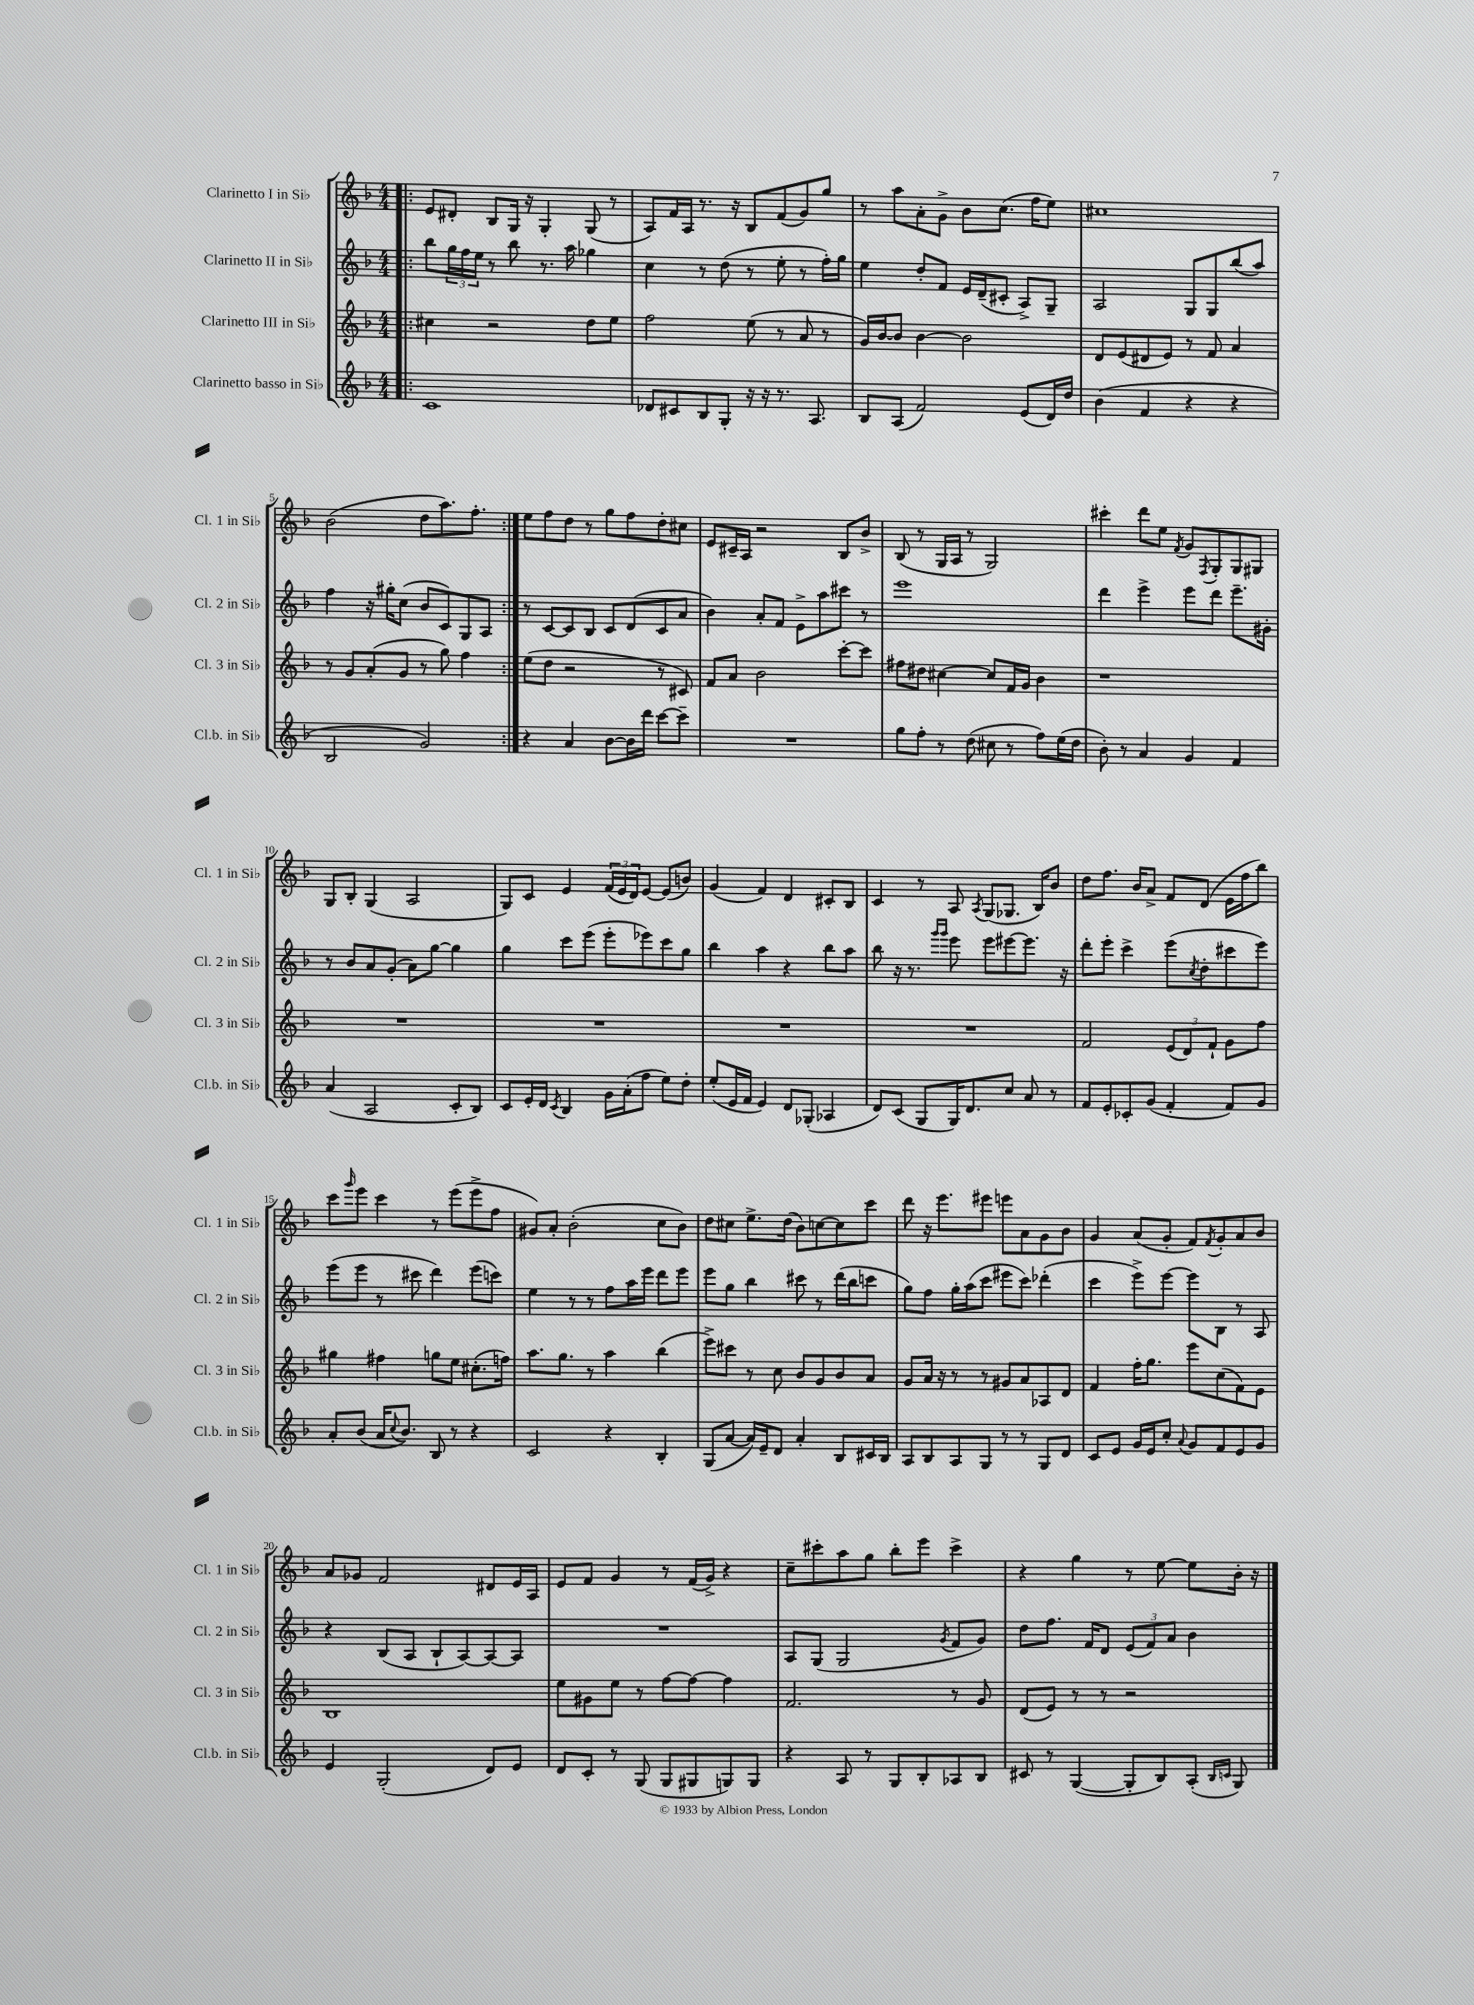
<<
\new StaffGroup <<
\new Staff = "s0" \with { instrumentName = "Clarinetto I in Sib" shortInstrumentName = "Cl. 1 in Sib" } {
    \clef treble \key f \major \numericTimeSignature \time 4/4
    \repeat volta 2 { \bar ".|:" e'8 dis'8-. bes8 g16 r16 g4-. g8( r8 |
    a8) f'16 a16 r8. r16 bes8 f'8( g'8) g''8 |
    r8 a''8 a'8-. g'8-> bes'8 c''8.( f''16 e''8) |
    cis''1 |
    bes'2( d''8 a''8.) f''8.-. | }
    e''8 f''8 d''8 r8 g''8 f''8 d''8-. cis''8 |
    e'8 cis'16-- a16 r2 bes8 bes'8-> |
    bes8( r8 g16 a16 r8 g2) |
    cis'''4-. d'''8 e''8 \acciaccatura { f'8 } g'8 \acciaccatura { f8 } g8-. g8 gis8 |
    g8 bes8-. g4( a2 |
    g8) c'8 e'4 \tuplet 3/2 { f'16( e'16 d'16) } e'8~ e'8( b'8) |
    g'4( f'4) d'4 cis'8-. bes8 |
    c'4 r8 a8 \acciaccatura { a8 } g8( ges8. bes16) bes'8 |
    d''8 f''8. bes'16 a'8-> f'8 d'8( e'16 f''16 bes''8) |
    c'''8 \grace { g'''16 } e'''8 c'''4 r8 e'''8( e'''8-> f''8 |
    gis'8) a'8-. bes'2-.( c''8 bes'8) |
    d''8 cis''8 e''8.-> d''16( bes'8) c''8~ c''8 c'''8 |
    d'''8 r16 e'''8. eis'''8 e'''8 a'8 g'8 bes'8 |
    g'4 a'8( g'8-. f'8) \acciaccatura { f'8 } g'8-. a'8 bes'8 |
    a'8 ges'8 f'2 dis'8 e'16 a16 |
    e'8 f'8 g'4 r8 f'16( g'16->) r4 |
    c''8-- cis'''8-. a''8 g''8 bes''8-. e'''8 cis'''4-> |
    r4 g''4 r8 e''8~ e''8 bes'16-. r16 \bar "|." |
}
\new Staff = "s1" \with { instrumentName = "Clarinetto II in Sib" shortInstrumentName = "Cl. 2 in Sib" } {
    \clef treble \key f \major \numericTimeSignature \time 4/4
    \repeat volta 2 { \bar ".|:" bes''8 \tuplet 3/2 { g''16 f''16 e''16 } r8 bes''8 r8. a''16 ges''4 |
    c''4 r8 d''8( r8 e''8-. r8 f''16-.) g''16 |
    e''4 d''8-. f'8 e'16 d'16--( cis'8-. a8->) g8-- |
    a2 g8 g8 bes''8( a''8) |
    f''4 r16 gis''16-. c''8( bes'8 c'8) g8 a8 | }
    r8 c'8~ c'8 bes8 c'8 d'8( c'8 a'8 |
    bes'4) a'8-. f'8 e'8-> a''8 cis'''8 r8 |
    e'''1 |
    d'''4 e'''4-> e'''8 d'''8 e'''8.-- gis'16-. |
    r8 bes'8 a'8 g'8-.( a'8) g''8~ g''4 |
    g''4 c'''8 e'''8( e'''8-. ees'''8) c'''8 g''8 |
    bes''4 a''4 r4 bes''8 a''8 |
    bes''8 r16 r8. \grace { g'''16 g'''16 } e'''8 e'''8 eis'''8~ eis'''8. r16 |
    d'''8-. e'''8-. c'''4-> e'''8( \acciaccatura { c''8 } d''8-. cis'''8 e'''8) |
    e'''8( e'''8 r8 cis'''8 d'''4) e'''8( c'''8) |
    e''4 r8 r8 f''8 a''16 e'''16 d'''8 e'''8 |
    e'''8 g''8 bes''4 cis'''8 r8 d'''16( bes''16 c'''8 |
    g''8) f''8 g''16-. a''16( c'''8 eis'''8 c'''8) des'''4-.( |
    c'''4 e'''8->) e'''8~ e'''8 bes8 r8 a8 |
    r4 bes8( a8 bes8-! a8~) a8~ a8 |
    R1 |
    a8 g8( g2 \acciaccatura { g'8 } f'8 g'8) |
    d''8 f''8. f'16 d'8 \tuplet 3/2 { e'8( f'8) a'8 } bes'4 \bar "|." |
}
\new Staff = "s2" \with { instrumentName = "Clarinetto III in Sib" shortInstrumentName = "Cl. 3 in Sib" } {
    \clef treble \key f \major \numericTimeSignature \time 4/4
    \repeat volta 2 { \bar ".|:" cis''4 r2 d''8 e''8 |
    f''2 e''8( r8 a'8 r8 |
    g'16) bes'16~ bes'8 bes'4~ bes'2 |
    d'8 e'8( dis'8 e'8) r8 f'8 a'4 |
    r8 g'8 a'8-.( g'8 r8 g''8) f''4 | }
    e''8( d''8 r2 r8 cis'8) |
    f'8 a'8 bes'2 c'''8~-. c'''8 |
    fis''8 dis''8 cis''4~ cis''8 f'16 g'16 bes'4 |
    r1 |
    R1 |
    R1 |
    R1 |
    R1 |
    f'2 \tuplet 3/2 { e'8( d'8) f'8-! } g'8 f''8 |
    gis''4 fis''4 g''8 e''8 cis''8.-.( f''16) |
    a''8. g''8. r8 a''4 bes''4( |
    e'''8->) cis'''8 r8 c''8 bes'8 g'8 bes'8 a'8 |
    g'8 a'16 r16 r8 r8 gis'8 a'8 aes8 d'8 |
    f'4 f''16-. g''8. e'''8 c''8( f'8) e'8 |
    bes1 |
    e''8 gis'8 e''8 r8 f''8~ f''8~ f''4 |
    f'2. r8 g'8 |
    d'8( e'8) r8 r8 r2 \bar "|." |
}
\new Staff = "s3" \with { instrumentName = "Clarinetto basso in Sib" shortInstrumentName = "Cl.b. in Sib" } {
    \clef treble \key f \major \numericTimeSignature \time 4/4
    \repeat volta 2 { \bar ".|:" c'1 |
    des'8 cis'8 bes8 g8-. r16 r16 r8. a8. |
    bes8 a8( f'2) e'8( d'16) d''16 |
    bes'4( f'4 r4 r4 |
    bes2 g'2) | }
    r4 a'4 bes'8~ bes'16 d'''16 c'''8~ c'''8-- |
    R1 |
    g''8 f''8-. r8 d''8( cis''8 r8 f''8) e''16( d''16 |
    bes'8-.) r8 a'4 g'4 f'4 |
    a'4( a2 c'8-. bes8) |
    c'8 e'16-. d'16 \acciaccatura { c'8 } bes4 g'16 a'16-.( f''8 e''8) d''8-. |
    e''8-.( e'16 f'16 e'4) d'8 ges8-.( aes4 |
    d'8) c'8( g8 g16) d'8. c''8 a'8 r8 |
    f'8 e'8-. ces'8-. g'8( f'4-. f'8) g'8 |
    a'8-. bes'8( a'16 \appoggiatura { c''8 } bes'8.) bes8 r8 r4 |
    c'2 r4 bes4-. |
    g8( a'8~ a'16) e'16-- d'8 a'4-. bes8 cis'16 bes16 |
    a8 bes8 a8 g8 r8 r8 g8 d'8 |
    c'8 e'8 g'16 e'16 c''8-. \appoggiatura { a'8 } g'8 f'8 e'8 g'8 |
    e'4 g2-.( d'8) e'8 |
    d'8 c'8-. r8 g8( g8 gis8 g8) g8 |
    r4 a8 r8 g8 bes8-. aes8 bes8 |
    cis'8 r8 g4~( g8-. bes8) a8-.( \grace { bes16 c'16 } g8) \bar "|." |
}
>>
>>
